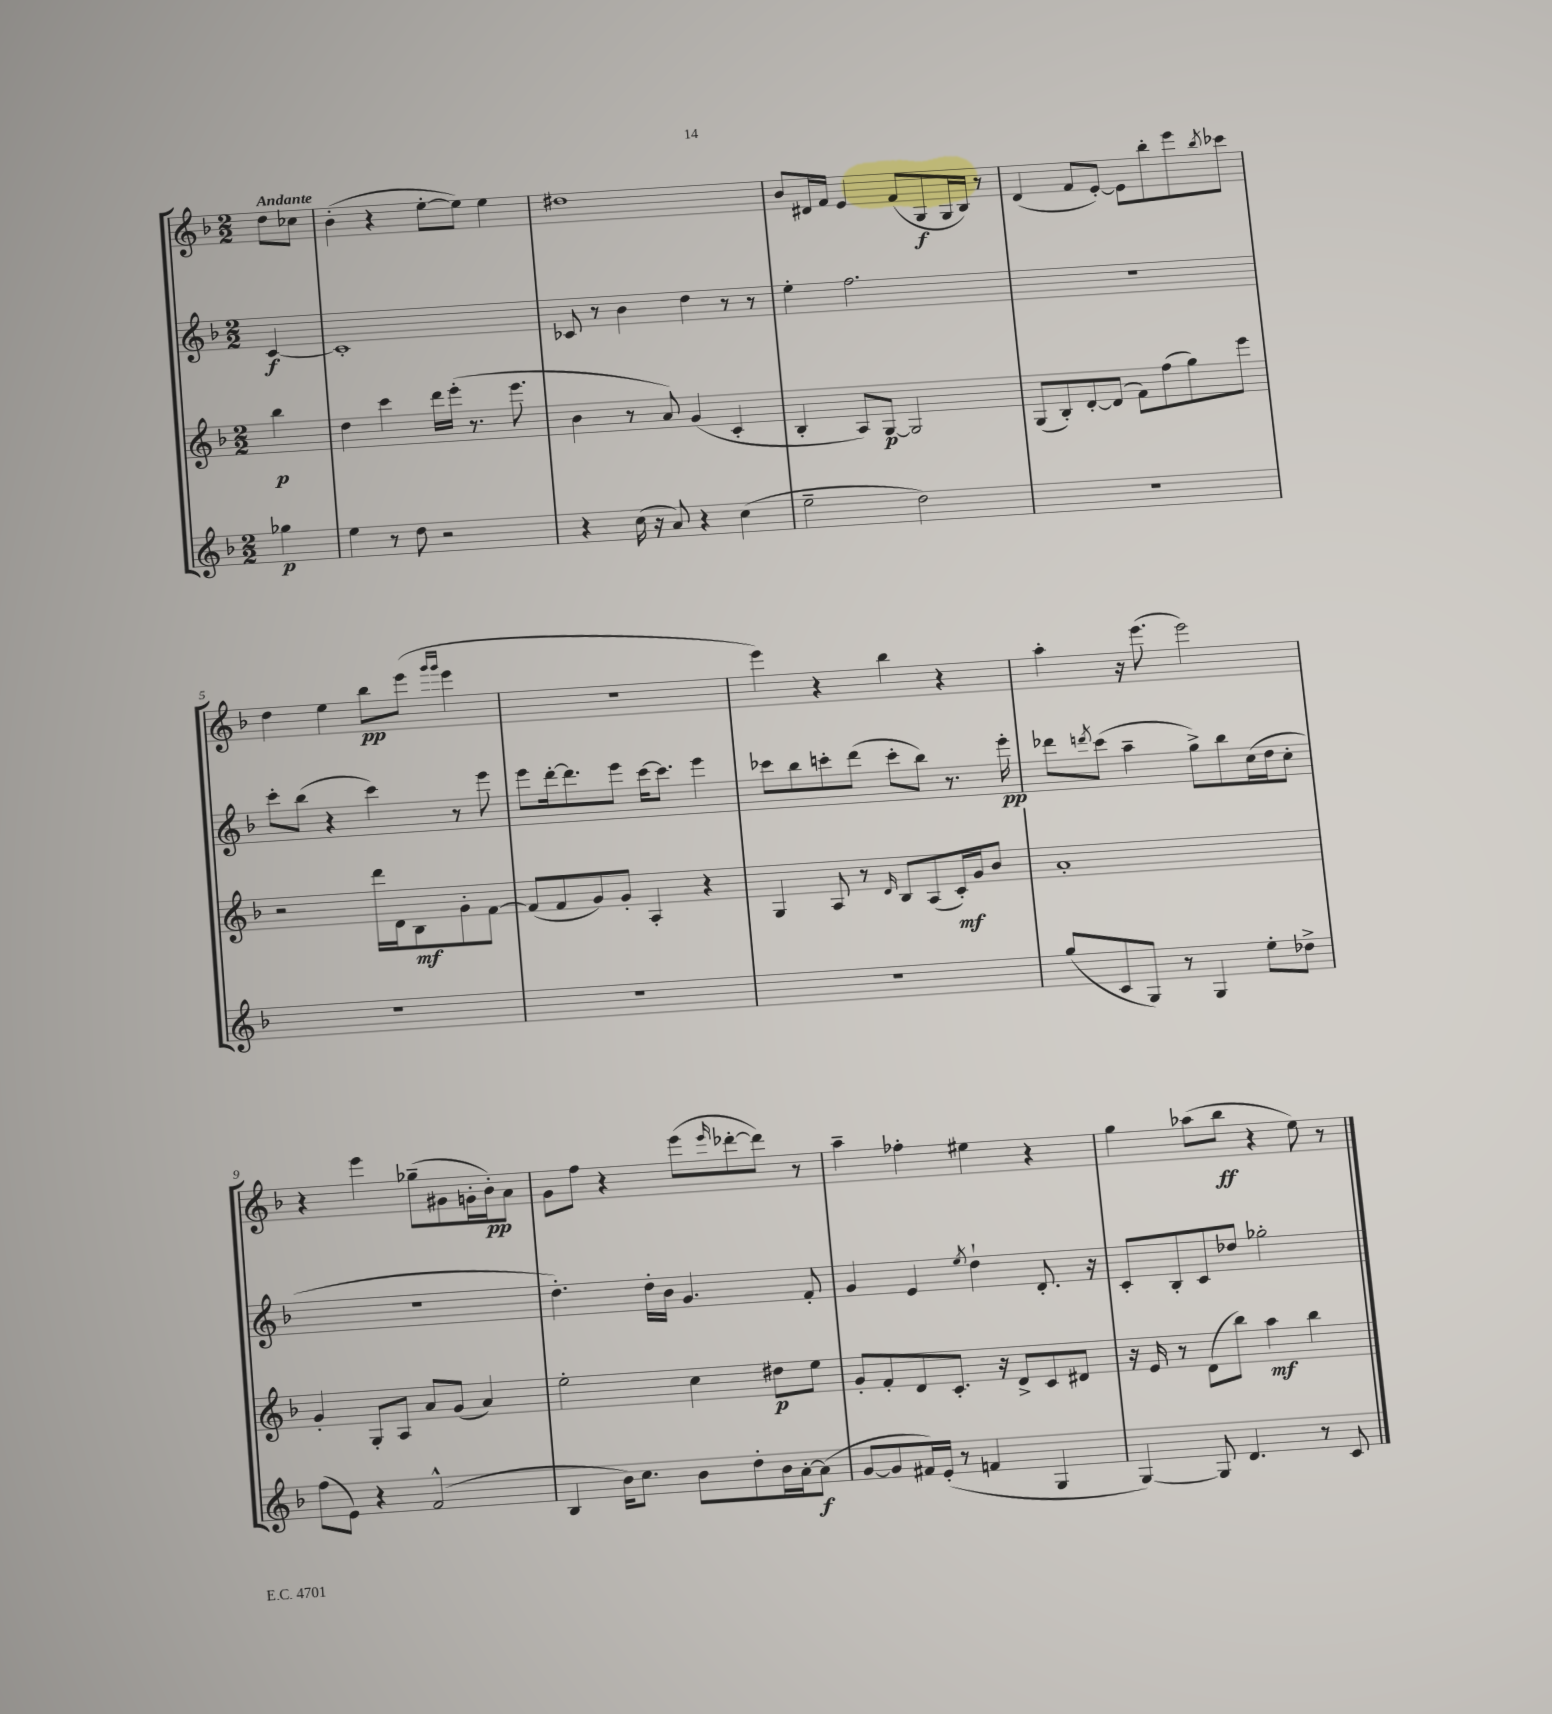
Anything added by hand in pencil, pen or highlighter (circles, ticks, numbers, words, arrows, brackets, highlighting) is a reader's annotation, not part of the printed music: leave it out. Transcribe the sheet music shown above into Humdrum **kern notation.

**kern	**dynam	**kern	**dynam	**kern	**dynam	**kern	**dynam
*part4	*part4	*part3	*part3	*part2	*part2	*part1	*part1
*staff4	*staff4	*staff3	*staff3	*staff2	*staff2	*staff1	*staff1
*clefG2	*	*clefG2	*	*clefG2	*	*clefG2	*
*k[b-]	*	*k[b-]	*	*k[b-]	*	*k[b-]	*
*M2/2	*	*M2/2	*	*M2/2	*	*M2/2	*
=	=	=	=	=	=	=	=
!	!	!	!	!	!	!LO:TX:a:B:t=Andante	!
4gg-X\	p	4bb-\	p	[4c/	f	8dd\L	.
.	.	.	.	.	.	8cc-X\J	.
=1	=1	=1	=1	=1	=1	=1	=1
4ee\	.	4dd\	.	1c']	.	(4b-'\	.
8r	.	4ccc\	.	.	.	4r	.
8dd\	.	.	.	.	.	.	.
2r	.	16ddd\LL	.	.	.	[8ee'\L	.
.	.	(16eee'\JJ	.	.	.	.	.
.	.	8.r	.	.	.	8ee\J])	.
.	.	.	.	.	.	4ee\	.
.	.	8.eee\	.	.	.	.	.
=2	=2	=2	=2	=2	=2	=2	=2
4r	.	4b-\	.	8c-X/	.	1dd#X	.
.	.	.	.	8r	.	.	.
(16cc\	.	8r	.	4b-\	.	.	.
16r	.	.	.	.	.	.	.
8a/)	.	8a/)	.	.	.	.	.
4r	.	(4g/	.	4dd\	.	.	.
(4cc\	.	4c'/	.	8r	.	.	.
.	.	.	.	8r	.	.	.
=3	=3	=3	=3	=3	=3	=3	=3
2ee~\	.	4B-'/	.	4ee'\	.	8b-/L	.
.	.	.	.	.	.	16d#X/L	.
.	.	.	.	.	.	16f/JJ	.
.	.	8A/L)	.	2.ff\	.	4e/	.
.	.	[8G/J	p	.	.	.	.
2dd\)	.	2G/]	.	.	.	(8f/L	.
.	.	.	.	.	.	8G/	f
.	.	.	.	.	.	16G/L	.
.	.	.	.	.	.	16B-/JJ)	.
.	.	.	.	.	.	8r	.
=4	=4	=4	=4	=4	=4	=4	=4
1r	.	(8G/L	.	1r	.	(4d/	.
.	.	8B-'/)	.	.	.	.	.
.	.	[8d'/	.	.	.	8f/L	.
.	.	(8d/J]	.	.	.	[8e'/J)	.
.	.	8f\L)	.	.	.	8e\L]	.
.	.	(8ff\	.	.	.	8bb-'\	.
.	.	8gg\)	.	.	.	8eee\	.
.	.	.	.	.	.	8qbb-/	.
.	.	8eee\J	.	.	.	8ccc-X\J	.
!!LO:LB:g=z
=5	=5	=5	=5	=5	=5	=5	=5
1r	.	2r	.	8ccc'\L	.	4dd\	.
.	.	.	.	(8bb-\J	.	.	.
.	.	.	.	4r	.	4ee\	.
.	.	16ddd\LL	.	4ccc\)	.	8bb-\L	pp
.	.	16d\J	.	.	.	.	.
.	.	8B-\	mf	.	.	(8eee\J	.
.	.	.	.	.	.	16qqggg/LL	.
.	.	.	.	.	.	16qqggg/JJ	.
.	.	8g'\	.	8r	.	4eee\	.
.	.	[8f\J	.	8eee\	.	.	.
=6	=6	=6	=6	=6	=6	=6	=6
1r	.	(8f/L]	.	8eee\L	.	1r	.
.	.	8f/	.	[16ddd'\k	.	.	.
.	.	.	.	8.ddd\]	.	.	.
.	.	8g/)	.	.	.	.	.
.	.	8g'/J	.	8eee\J	.	.	.
.	.	4A'/	.	[16ccc\KL	.	.	.
.	.	.	.	8.ccc\J]	.	.	.
.	.	4r	.	4eee\	.	.	.
=7	=7	=7	=7	=7	=7	=7	=7
1r	.	4G/	.	8ccc-X\L	.	4eee\)	.
.	.	.	.	8bb-\	.	.	.
.	.	8A/	.	8cccn'\	.	4r	.
.	.	8r	.	(8ddd\J	.	.	.
.	.	16qqd/	.	.	.	.	.
.	.	8B-/L	.	8ccc'\L	.	4bb-\	.
.	.	(8A/	.	8bb-\J)	.	.	.
.	.	16c'/L)	mf	8.r	.	4r	.
.	.	16g/J	.	.	.	.	.
.	.	8b-/J	.	.	.	.	.
.	.	.	.	16eee'\	pp	.	.
=8	=8	=8	=8	=8	=8	=8	=8
(8gg/L	.	1a'	.	8ddd-X\L	.	4aa'\	.
.	.	.	.	8qdddn/	.	.	.
8c/	.	.	.	(8ccc\J	.	.	.
8G/J)	.	.	.	4aa~\	.	16r	.
.	.	.	.	.	.	(8.eee\	.
8r	.	.	.	.	.	.	.
4G/	.	.	.	8gg^\L)	.	2eee\)	.
.	.	.	.	8bb-\	.	.	.
8ee'\L	.	.	.	(16cc\L	.	.	.
.	.	.	.	16dd\J	.	.	.
8dd-X^\J	.	.	.	8cc'\J	.	.	.
!!LO:LB:g=z
=9	=9	=9	=9	=9	=9	=9	=9
(8ff\L	.	4g'/	.	1r	.	4r	.
8e\J)	.	.	.	.	.	.	.
4r	.	8G'/L	.	.	.	4eee\	.
.	.	8A/J	.	.	.	.	.
(2f^^/	.	8a/L	.	.	.	(8gg-X~\L	.
.	.	(8g/J	.	.	.	8g#X\	.
.	.	4a/)	.	.	.	16gn'\L	.
.	.	.	.	.	.	16b-'\J)	pp
.	.	.	.	.	.	8a\J	.
=10	=10	=10	=10	=10	=10	=10	=10
4B-/	.	2ee'\	.	4.dd'\)	.	8g\L	.
.	.	.	.	.	.	8ff\J	.
16b-\KL)	.	.	.	.	.	4r	.
8.cc\J	.	.	.	.	.	.	.
.	.	.	.	16dd'\LL	.	.	.
.	.	.	.	16b-\JJ	.	.	.
8b-\L	.	4cc\	.	4.g/	.	(8eee\L	.
.	.	.	.	.	.	16qqeee/	.
8dd'\	.	.	.	.	.	[8ddd-X'\	.
16b-\L	.	8dd#X\L	p	.	.	8ddd-\J])	.
[16a'\J	.	.	.	.	.	.	.
(8a\J]	f	8ee\J	.	8f'/	.	8r	.
=11	=11	=11	=11	=11	=11	=11	=11
[8g/L	.	8g'/L	.	4g/	.	4aa~\	.
8g/]	.	8f'/	.	.	.	.	.
16f#X/L)	.	8d/	.	4e/	.	4ff-X'\	.
(16e'/JJ	.	.	.	.	.	.	.
8r	.	8.c'/J	.	.	.	.	.
.	.	.	.	8qee/	.	.	.
4fn/	.	.	.	4dd`\	.	4ee#X\	.
.	.	16r	.	.	.	.	.
.	.	8d^/L	.	.	.	.	.
4G/	.	8c/	.	8.d'/	.	4r	.
.	.	8d#X/J	.	.	.	.	.
.	.	.	.	16r	.	.	.
=12	=12	=12	=12	=12	=12	=12	=12
[4G/)	.	16r	.	8c'/L	.	4gg\	.
.	.	16e/	.	.	.	.	.
.	.	8r	.	8B-'/	.	.	.
8G/]	.	(8d\L	.	8c/	.	(8aa-X\L	.
4.d/	.	8bb-\J)	.	8dd-X/J	.	8bb-\J	ff
.	.	4aa\	mf	2gg-X'\	.	4r	.
8r	.	4bb-\	.	.	.	8ee\)	.
8c/	.	.	.	.	.	8r	.
==	==	==	==	==	==	==	==
*-	*-	*-	*-	*-	*-	*-	*-
